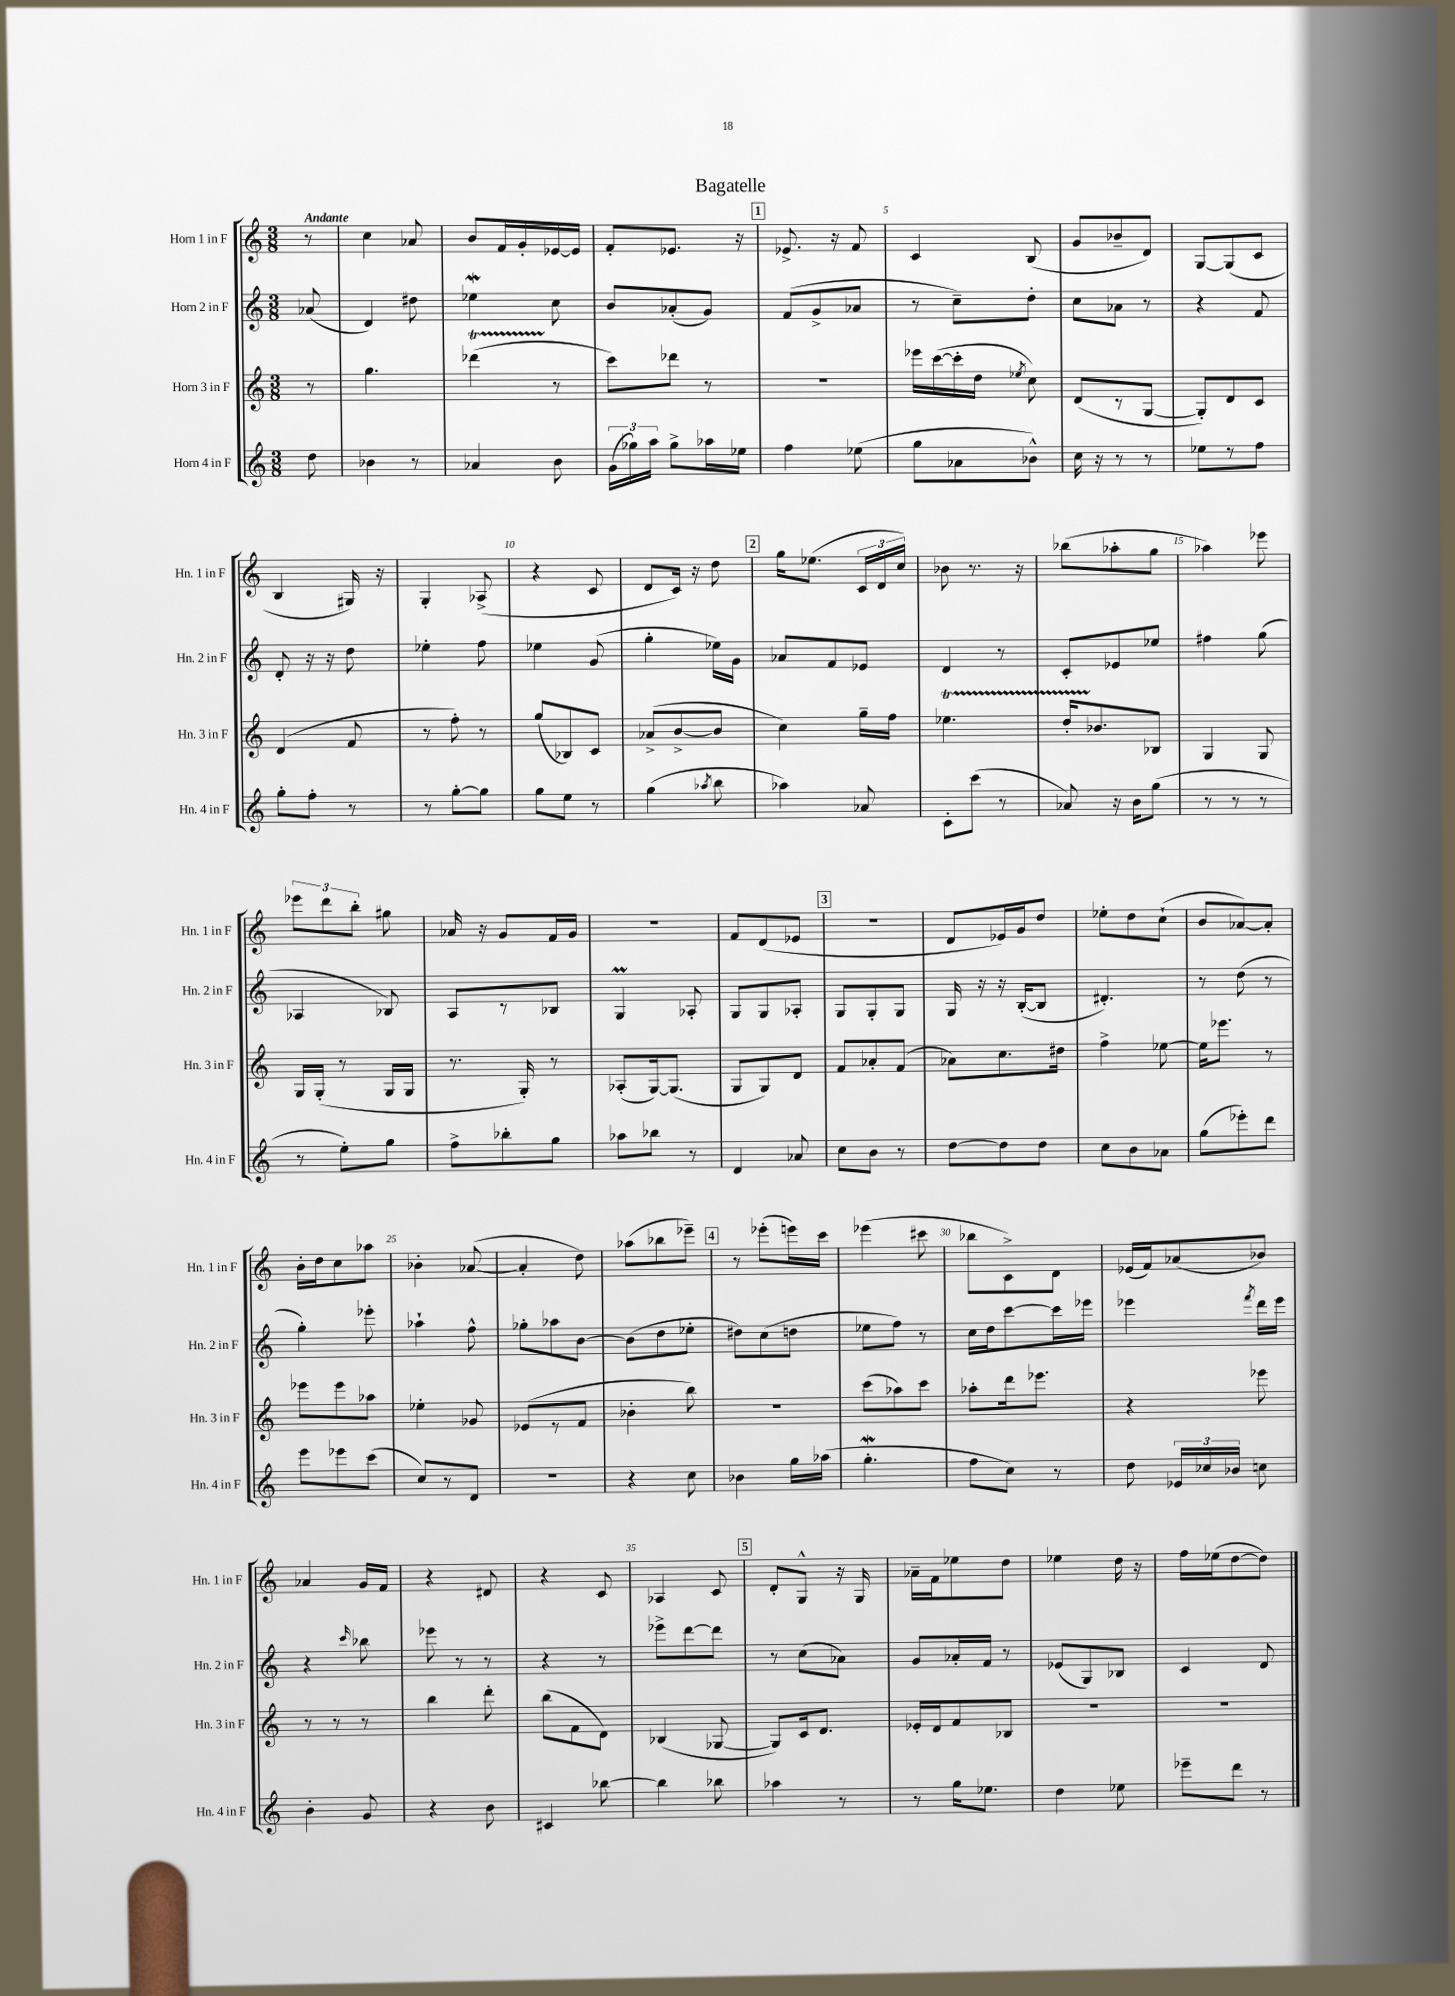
\header { title = "Bagatelle" }
<<
\new StaffGroup <<
\new Staff = "s0" \with { instrumentName = "Horn 1 in F" shortInstrumentName = "Hn. 1 in F" } {
    \clef treble \key c \major \numericTimeSignature \time 3/8 \partial 8 \tempo "Andante"
    \autoBeamOff r8 |
    c''4 aes'8 |
    b'8[ f'16 g'16-. ees'16~ ees'16] |
    f'8[-. ees'8.] r16 |
    \mark \markup { \box "1" } ees'8.-> r16 f'8 |
    c'4 b8( |
    g'8[ bes'8-- d'8]) |
    g8[~ g8( c'8] |
    b4 gis16) r16 |
    g4-. aes8->( |
    r4 c'8 |
    d'8[ c'16]) r16 d''8 |
    \mark \markup { \box "2" } g''16[ ees''8.]( \tuplet 3/2 { c'16[ d'16 c''16]) } |
    bes'8 r8. r16 |
    bes''8[( aes''8-. g''8] |
    aes''4) ees'''8 |
    \tuplet 3/2 { ees'''8[ d'''8 b''8]-. } gis''8 |
    aes'16 r16 g'8[ f'16 g'16] |
    R4. |
    f'8[ d'8( ees'8] |
    \mark \markup { \box "3" } r4. |
    d'8[ ees'16) g'16 d''8] |
    ees''8[-. d''8 c''8]-!( |
    b'8[ aes'8~) aes'8]-. |
    b'16[-. d''16 c''8 aes''8] |
    bes'4-. aes'8~( |
    aes'4-. d''8) |
    aes''8[( bes''8 ees'''8]--) |
    \mark \markup { \box "4" } r8 ees'''8[-.( e'''16) c'''16] |
    ees'''4( cis'''8 |
    bes''8[ c'8->) d'8] |
    ees'16[( f'16) aes'8( bes'8]) |
    aes'4 g'16[ f'16] |
    r4 dis'8 |
    r4 c'8 |
    aes4 c'8 |
    \mark \markup { \box "5" } d'8[-. g8]-^ r16 g16 |
    aes'16[-- f'16 ees''8 d''8] |
    ees''4 d''16 r16 |
    f''16[ ees''16( d''8~ d''8]) \bar "|." |
}
\new Staff = "s1" \with { instrumentName = "Horn 2 in F" shortInstrumentName = "Hn. 2 in F" } {
    \clef treble \key c \major \numericTimeSignature \time 3/8 \partial 8
    \autoBeamOff aes'8( |
    d'4) dis''8 |
    ees''4\mordent c''8 |
    b'8[ aes'8-.( g'8]) |
    \mark \markup { \box "1" } f'8[( g'8-> aes'8] |
    r8 c''8[--) d''8]-. |
    c''8[ aes'8] r8 |
    r4 f'8 |
    d'8-. r16 r16 d''8 |
    ees''4-. f''8 |
    ees''4 g'8( |
    g''4-. ees''16[) g'16] |
    \mark \markup { \box "2" } aes'8[ f'8 ees'8] |
    d'4 r8 |
    c'8[-. ees'8 ees''8] |
    fis''4 g''8( |
    aes4 bes8) |
    a8[ r8 bes8] |
    g4\prall aes8-. |
    g8[ g8 aes8]-. |
    \mark \markup { \box "3" } g8[ g8-. g8] |
    g16 r16 r16 b16[~-.( b8] |
    dis'4.-.) |
    r8 d''8( r8 |
    g''4-.) ees'''8-. |
    aes''4-! f''8-^ |
    ges''8[-. aes''8 b'8]~ |
    b'8[( d''8 ees''8]-. |
    \mark \markup { \box "4" } dis''8[) c''8( d''8] |
    ees''8[ f''8]) r8 |
    c''16[ d''16 c'''8~ c'''16 ees'''16] |
    ees'''4 \acciaccatura { f'''8 } d'''16[ ees'''16] |
    r4 \grace { c'''16 } bes''8 |
    ees'''8 r8 r8 |
    r4 r8 |
    ees'''8[-> d'''8~ d'''8] |
    \mark \markup { \box "5" } r8 c''8[( aes'8]) |
    g'8[ aes'16-. f'16] r8 |
    ees'8[( g8) bes8] |
    c'4 d'8 \bar "|." |
}
\new Staff = "s2" \with { instrumentName = "Horn 3 in F" shortInstrumentName = "Hn. 3 in F" } {
    \clef treble \key c \major \numericTimeSignature \time 3/8 \partial 8
    \autoBeamOff r8 |
    g''4. |
    des'''4\startTrillSpan( r8\stopTrillSpan |
    c'''8[) des'''8] r8 |
    \mark \markup { \box "1" } R4. |
    ees'''16[ c'''16~( c'''16-. d''16] \acciaccatura { ees''8 } c''8) |
    d'8[( r8 g8]~ |
    g8[-.) d'8 c'8] |
    d'4( f'8 |
    r8 f''8-.) r8 |
    g''8[( bes8) c'8] |
    aes'8[->( b'8~-> b'8] |
    \mark \markup { \box "2" } c''4) g''16[-- f''16] |
    ees''4.\startTrillSpan |
    d''16[-. bes'8.\stopTrillSpan bes8] |
    g4 g8 |
    g16[ g16]-.( r8 g16[ g16] |
    r8. g16-.) r8 |
    aes8[-.( g16~) g8.]( |
    g8[ g8) d'8] |
    \mark \markup { \box "3" } f'8[ aes'8-. f'8]( |
    aes'8[) c''8. dis''16] |
    f''4-> ees''8~ |
    ees''16[ ees'''8.] r8 |
    ees'''8[ ees'''8 aes''8] |
    ees''4-. ges'8 |
    ees'8[( r8 f'8] |
    bes'4-. b''8) |
    \mark \markup { \box "4" } R4. |
    c'''8[( aes''8) c'''8] |
    aes''8[-. d'''16 ees'''8.] |
    r4 ees'''8 |
    r8 r8 r8 |
    b''4 d'''8-. |
    b''8[( f'8 d'8]) |
    bes4( ges8~ |
    \mark \markup { \box "5" } ges8[) c'16 d'8.] |
    ees'16[-. d'16 f'8 bes8] |
    R4. |
    R4. \bar "|." |
}
\new Staff = "s3" \with { instrumentName = "Horn 4 in F" shortInstrumentName = "Hn. 4 in F" } {
    \clef treble \key c \major \numericTimeSignature \time 3/8 \partial 8
    \autoBeamOff d''8 |
    bes'4 r8 |
    aes'4 b'8 |
    \tuplet 3/2 { g'16[( ges''16) a''16] } ges''8[-> aes''16 ees''16] |
    \mark \markup { \box "1" } f''4 ees''8( |
    g''8[ aes'8 bes'8]-^) |
    c''16 r16 r8 r8 |
    ees''8[ r8 f''8] |
    g''8[-. f''8]-. r8 |
    r8 g''8[~-. g''8] |
    g''8[ e''8] r8 |
    g''4( \acciaccatura { aes''8 } b''8 |
    \mark \markup { \box "2" } aes''4) aes'8 |
    c'8[-. c'''8]( r8 |
    aes'8) r16 b'16[ g''8]( |
    r8 r8 r8 |
    r8 e''8[-.) g''8] |
    f''8[-> bes''8-. g''8] |
    aes''8[ bes''8] r8 |
    d'4 aes'8 |
    \mark \markup { \box "3" } c''8[ b'8] r8 |
    d''8[~ d''8 d''8] |
    c''8[ b'8 aes'8] |
    g''8[( ees'''8-.) d'''8] |
    e'''8[ ees'''8 c'''8]( |
    c''8[) r8 d'8] |
    R4. |
    r4 c''8 |
    \mark \markup { \box "4" } bes'4 g''16[ aes''16]( |
    g''4.-.\mordent |
    f''8[ c''8]) r8 |
    d''8 \tuplet 3/2 { ees'16[ ces''16 bes'16] } c''8 |
    b'4-. g'8 |
    r4 b'8 |
    cis'4 bes''8~ |
    bes''4 bes''8 |
    \mark \markup { \box "5" } aes''4 r8 |
    r8 g''16[ ees''8.] |
    d''4 ees''8 |
    ees'''8[-- d'''8] r8 \bar "|." |
}
>>
>>
\layout { \context { \Score \override BarNumber.break-visibility = ##(#f #t #t) barNumberVisibility = #(every-nth-bar-number-visible 5) } }
